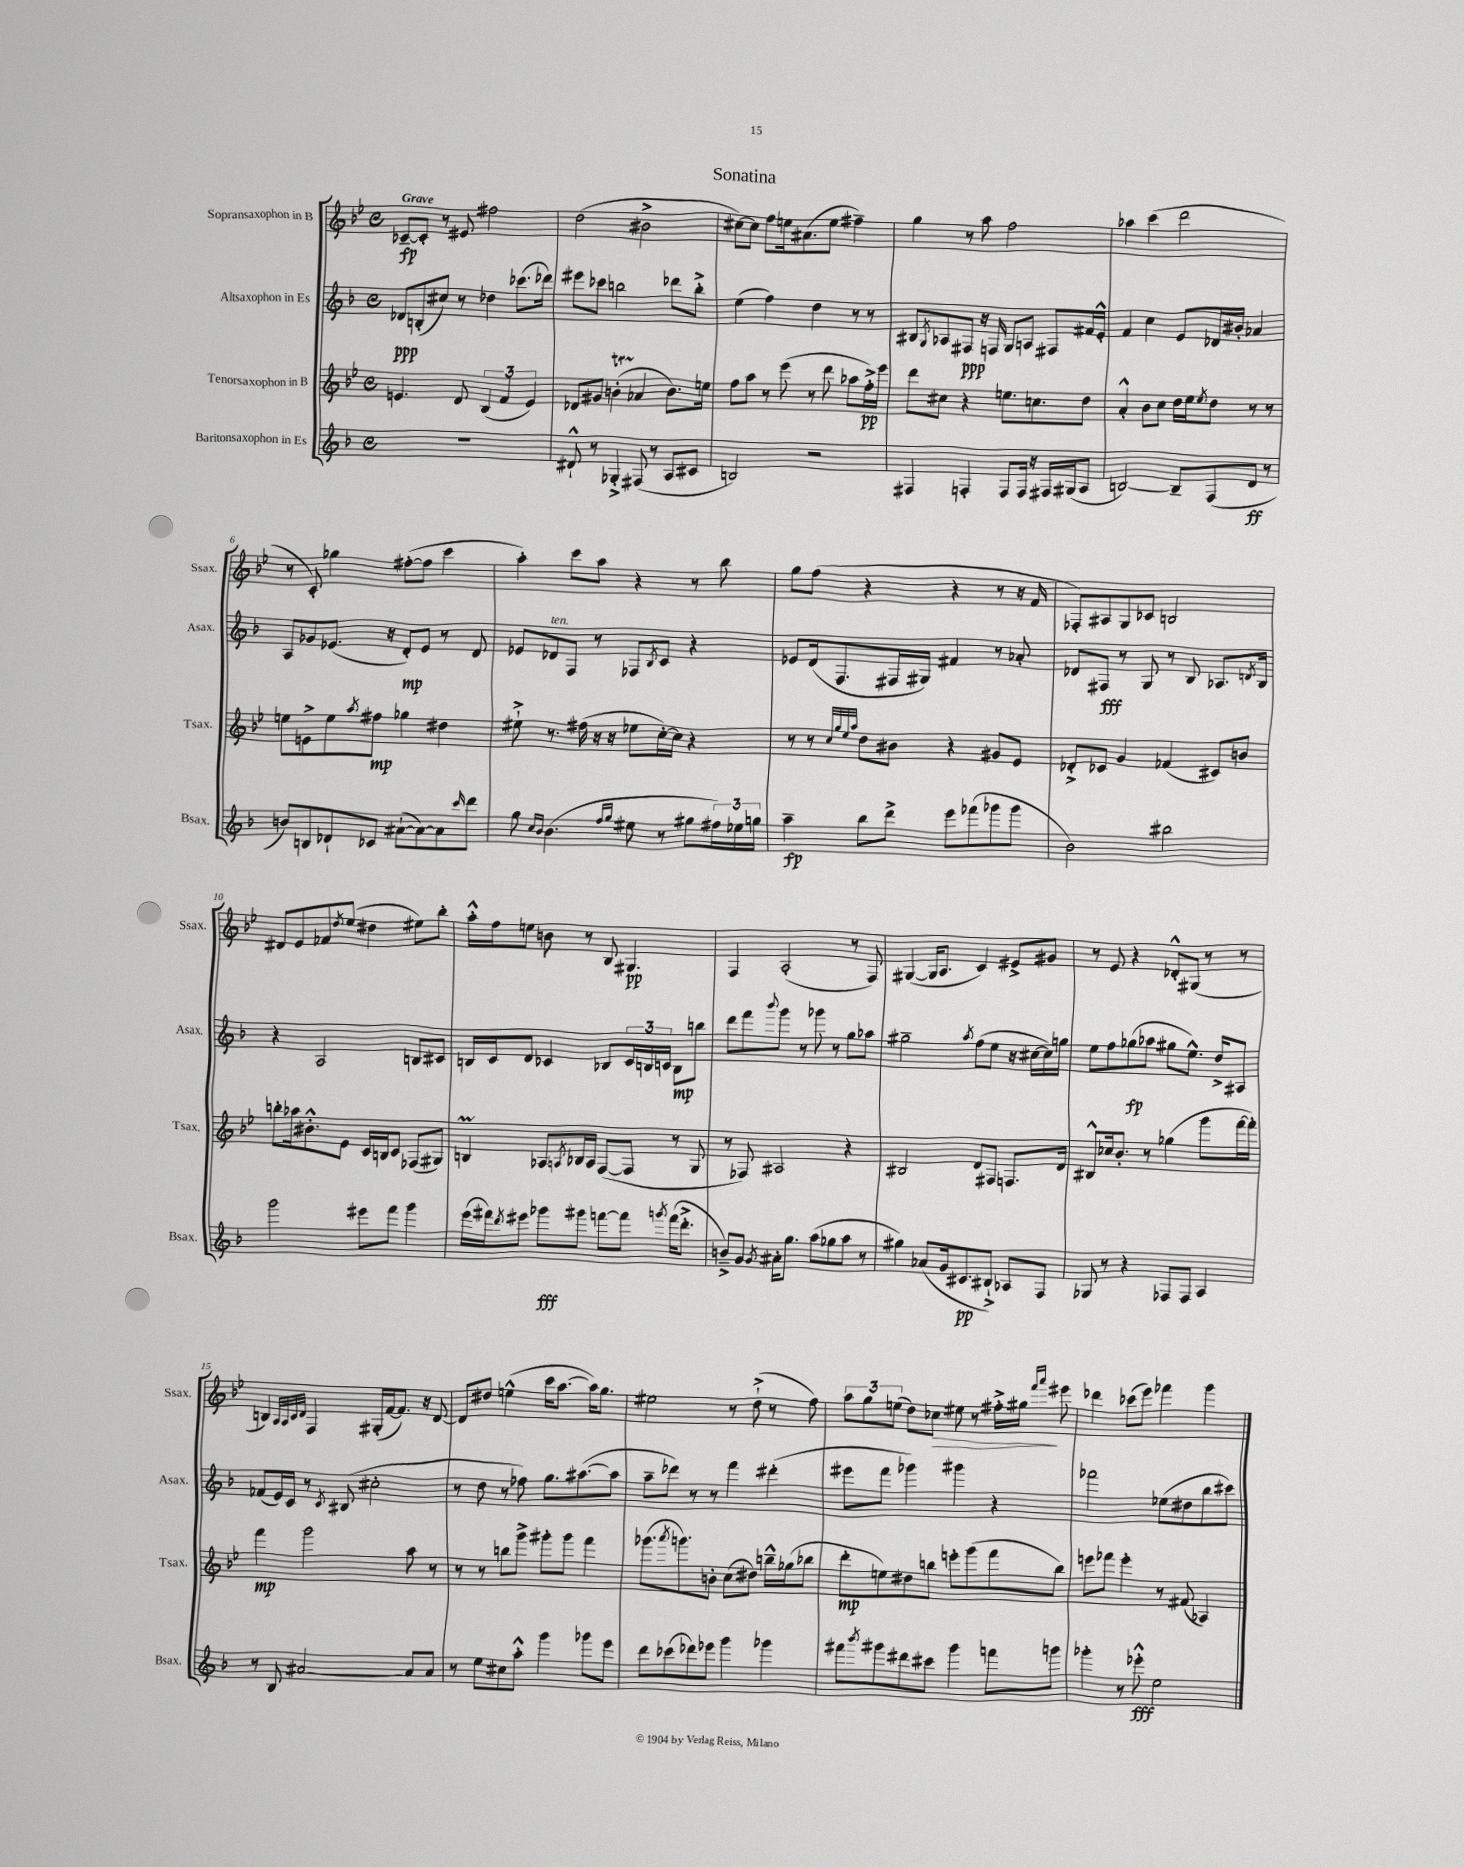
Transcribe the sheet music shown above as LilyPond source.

\header { title = "Sonatina" }
<<
\new StaffGroup <<
\new Staff = "s0" \with { instrumentName = "Sopransaxophon in B" shortInstrumentName = "Ssax." } {
    \clef treble \key bes \major \defaultTimeSignature \time 4/4 \tempo "Grave"
    ces'8~--\fp ces'8-. r8 eis'8 fis''2 |
    d''2( bis'2-> |
    cis''8~) cis''8 f''8 e''16 ais'8.( e''8 fis''4--) |
    g''4 r8 a''8 f''2 |
    aes''4 c'''4( d'''2 |
    r8 c'8-.) ges''4 fis''8~-.( fis''8 c'''4 |
    a''4-.) c'''8 a''8 r4 r8 bes''8 |
    g''8 f''8( r4 r4 r8 r16 f'16 |
    fes8-.) ais8 g8 ces'8 b2 |
    dis'8 ees'8 fes'8 \acciaccatura { d''8 } ees''8( dis''4 eis''8) bes''8-. |
    a''16-.-^ f''16 e''8 b'8 r8 bes8 gis4.\pp |
    f4 a2-.( r8 f8) |
    gis4~( gis16 a8. c'4) eis'8-> gis'8 |
    r8 ees'8 r4 des'8-.-^ gis8( r8 r8 |
    b4) \grace { a32 a32 c'32 d'32 } f4 gis16-.( f'16~ f'8.) r16 d'8~ |
    d'8 dis''8 e''4-^( c'''16 a''8.~ a''16) g''8. |
    eis''2 r8 d''8-!->( r8 f''8) |
    \tuplet 3/2 { a''8 g''8 e''8( } d''8) ces''8\> eis''8 r8 fis''16-.-> gis''16\! \grace { f'''16 a'''16 } eis'''8 |
    des'''4 ces'''8( ees'''8) fes'''4 g'''4 \bar "|." |
}
\new Staff = "s1" \with { instrumentName = "Altsaxophon in Es" shortInstrumentName = "Asax." } {
    \clef treble \key f \major \defaultTimeSignature \time 4/4
    des'8\ppp b8-.( cis''8) r8 des''4 ces'''8.( des'''16) |
    eis'''8 ces'''8 b''2 des'''8 b''8-.-> |
    e''4( f''4) d''4 r8 r8 |
    bis8 \acciaccatura { g8 } aes8 fis8\ppp r16 f16 g8 a8 fis8 fis'16 e'16-.-^ |
    f'4 c''4 e'8 des'16 bis'16-. aes'4 |
    a8 ges'8 ees'8.( r16 d'8-.\mp) ees'8 r8 d'8 |
    ees'8 des'8^\markup { \italic "ten." } f8 r8 fes8 \acciaccatura { bes8 } c'8 r4 |
    ees'8 d'16( f8. fis16 gis16) fis'4 r8 aes'8-. |
    des'8 fis8\fff r8 g8 r8 bes8 aes8. \acciaccatura { d'8 } bes16 |
    r4 a2 b8 cis'8 |
    b16 c'16 d'8 ces'4 bes8 \tuplet 3/2 { ces'16 b16 c'16 } b8\mp b''8 |
    d'''8 f'''8 \appoggiatura { bes'''8 } g'''8 r8 ges'''8 r8 g''8 aes''8 |
    gis''2-- \acciaccatura { a''8 } f''8( e''8 r16 cis''16~ cis''16) g''16 |
    e''8 f''8 ges''8\fp( aes''8 gis''8 e''8.-^) d''16-> ais8 |
    fes'8( e'16) c'16 r8 \acciaccatura { c'8 } bis8( cis''2-. |
    r8 d''8 r8 fes''8) g''8. ais''8.~( ais''8 |
    a''8-- des'''8) r8 r8 f'''4 dis'''4-.( |
    eis'''8 f'''8 ges'''4) gis'''4 r4 |
    fes'''2 ees''8( dis''8 bes''8 cis'''8) \bar "|." |
}
\new Staff = "s2" \with { instrumentName = "Tenorsaxophon in B" shortInstrumentName = "Tsax." } {
    \clef treble \key bes \major \defaultTimeSignature \time 4/4
    e'4. d'8 \tuplet 3/2 { bes4( f'4 e'4) } |
    des'8 gis'8 b'4-.\startTrillSpan( aes'4\stopTrillSpan b'8.) e''16 |
    f''8 a''8 r8 ees'''8( r8 d'''8 aes''8 f''16-.->\pp) ees'''16 |
    d'''8 cis''8 r4 e''8. c''8. d''8 |
    a'4-.-^ bes'8 c''8 d''16 ees''16 \acciaccatura { ees''8 } d''8 r8 r8 |
    e''8 e'8-> e''8 \acciaccatura { a''8 } fis''8\mp ges''4 dis''4 |
    eis''8-!-> r8. fis''16( r16 r16 ees''8 c''16~-.) c''16 r4 |
    r8 r8 \grace { c''32 g''32 ees''32 a''32 } d''8 bis'8 r4 gis'8 ees'8 |
    des'8-.-> ces'8 g'4 fes'4( cis'8) b'8 |
    b''8-. aes''16 bis'8.-.-^ ees'8 c'16 b16 c'8 fes8( gis8) |
    b4\prall aes8 \acciaccatura { a8 } bes16 a16 f8~( f8 r8 g8 |
    r8 fes8) ais2 r4 |
    bis2 d'8 fis8 f8. d'16 |
    bis8-^ ces''16 bes'8.-. r8 ges''4( g'''8 f'''16~ f'''16-.) |
    f'''4\mp g'''2 a''8 r8 |
    r8 r8 b''8 g'''8-> gis'''8-. gis'''8 f'''4 |
    ges'''8.( \acciaccatura { a'''8 } g'''8.) b'8-. c''8( dis''8) b''16---^ ges''16( bes''8 |
    d'''8-.\mp e''8) dis''8 b''8 e'''8-. g'''8( f'''8 b''8) |
    e'''8 fes'''8 e'''4-. r8 fis'8( aes4) \bar "|." |
}
\new Staff = "s3" \with { instrumentName = "Baritonsaxophon in Es" shortInstrumentName = "Bsax." } {
    \clef treble \key f \major \defaultTimeSignature \time 4/4
    R1 |
    dis'8-!-^ r8 ges4-.-> fis8( r8 a8 cis'8 |
    b2) r2 |
    fis4 f4-. f8 f16 r16 fis16 gis16( a8 |
    b2~) b8-- f8( d'8\ff r8 |
    b'8) b8 des'8-! ces'8 ais'8~-!( ais'8~) ais'8 \grace { c'''16 } d'''8 |
    g''8 \grace { c''16 bes'16 } bes'4.( \grace { f''16 g''16 } eis''8 r8 gis''8 \tuplet 3/2 { fis''16) ees''16 g''16 } |
    a''4--\fp bes''8 d'''8-> e'''8 fes'''8( ges'''8 ges'''8 |
    bes'2) bis''2 |
    g'''2 eis'''8 f'''8 g'''4 |
    e'''16( fis'''16) \acciaccatura { d'''8 } eis'''8 ges'''8\fff gis'''8 f'''8~ f'''8 \acciaccatura { g'''8 } f'''16( d'''8.-.-> |
    b'8--->) g'8 \acciaccatura { g'8 } ais'16-. g''8. a''8( ges''8 a''8 r8 |
    gis''4) aes'8( g'16 cis'8.\pp bis8-!->) aes8 f8 |
    ges8 r8 r4 fes8 fes8 a4 |
    r8 bes8 ais'2~ ais'8 ais'8 |
    r8 e''8 cis''8 a''8-.-^ g'''4 ges'''8 e'''8 |
    d'''8 ces'''8( des'''8) ees'''8 g'''4 ges'''4 |
    fis'''8 \acciaccatura { bes'''8 } gis'''8 dis'''8 cis'''8 gis'''4 f'''8 g'''8 |
    ges'''4-. r8 ees'''8-.-^\fff e''2 \bar "|." |
}
>>
>>
